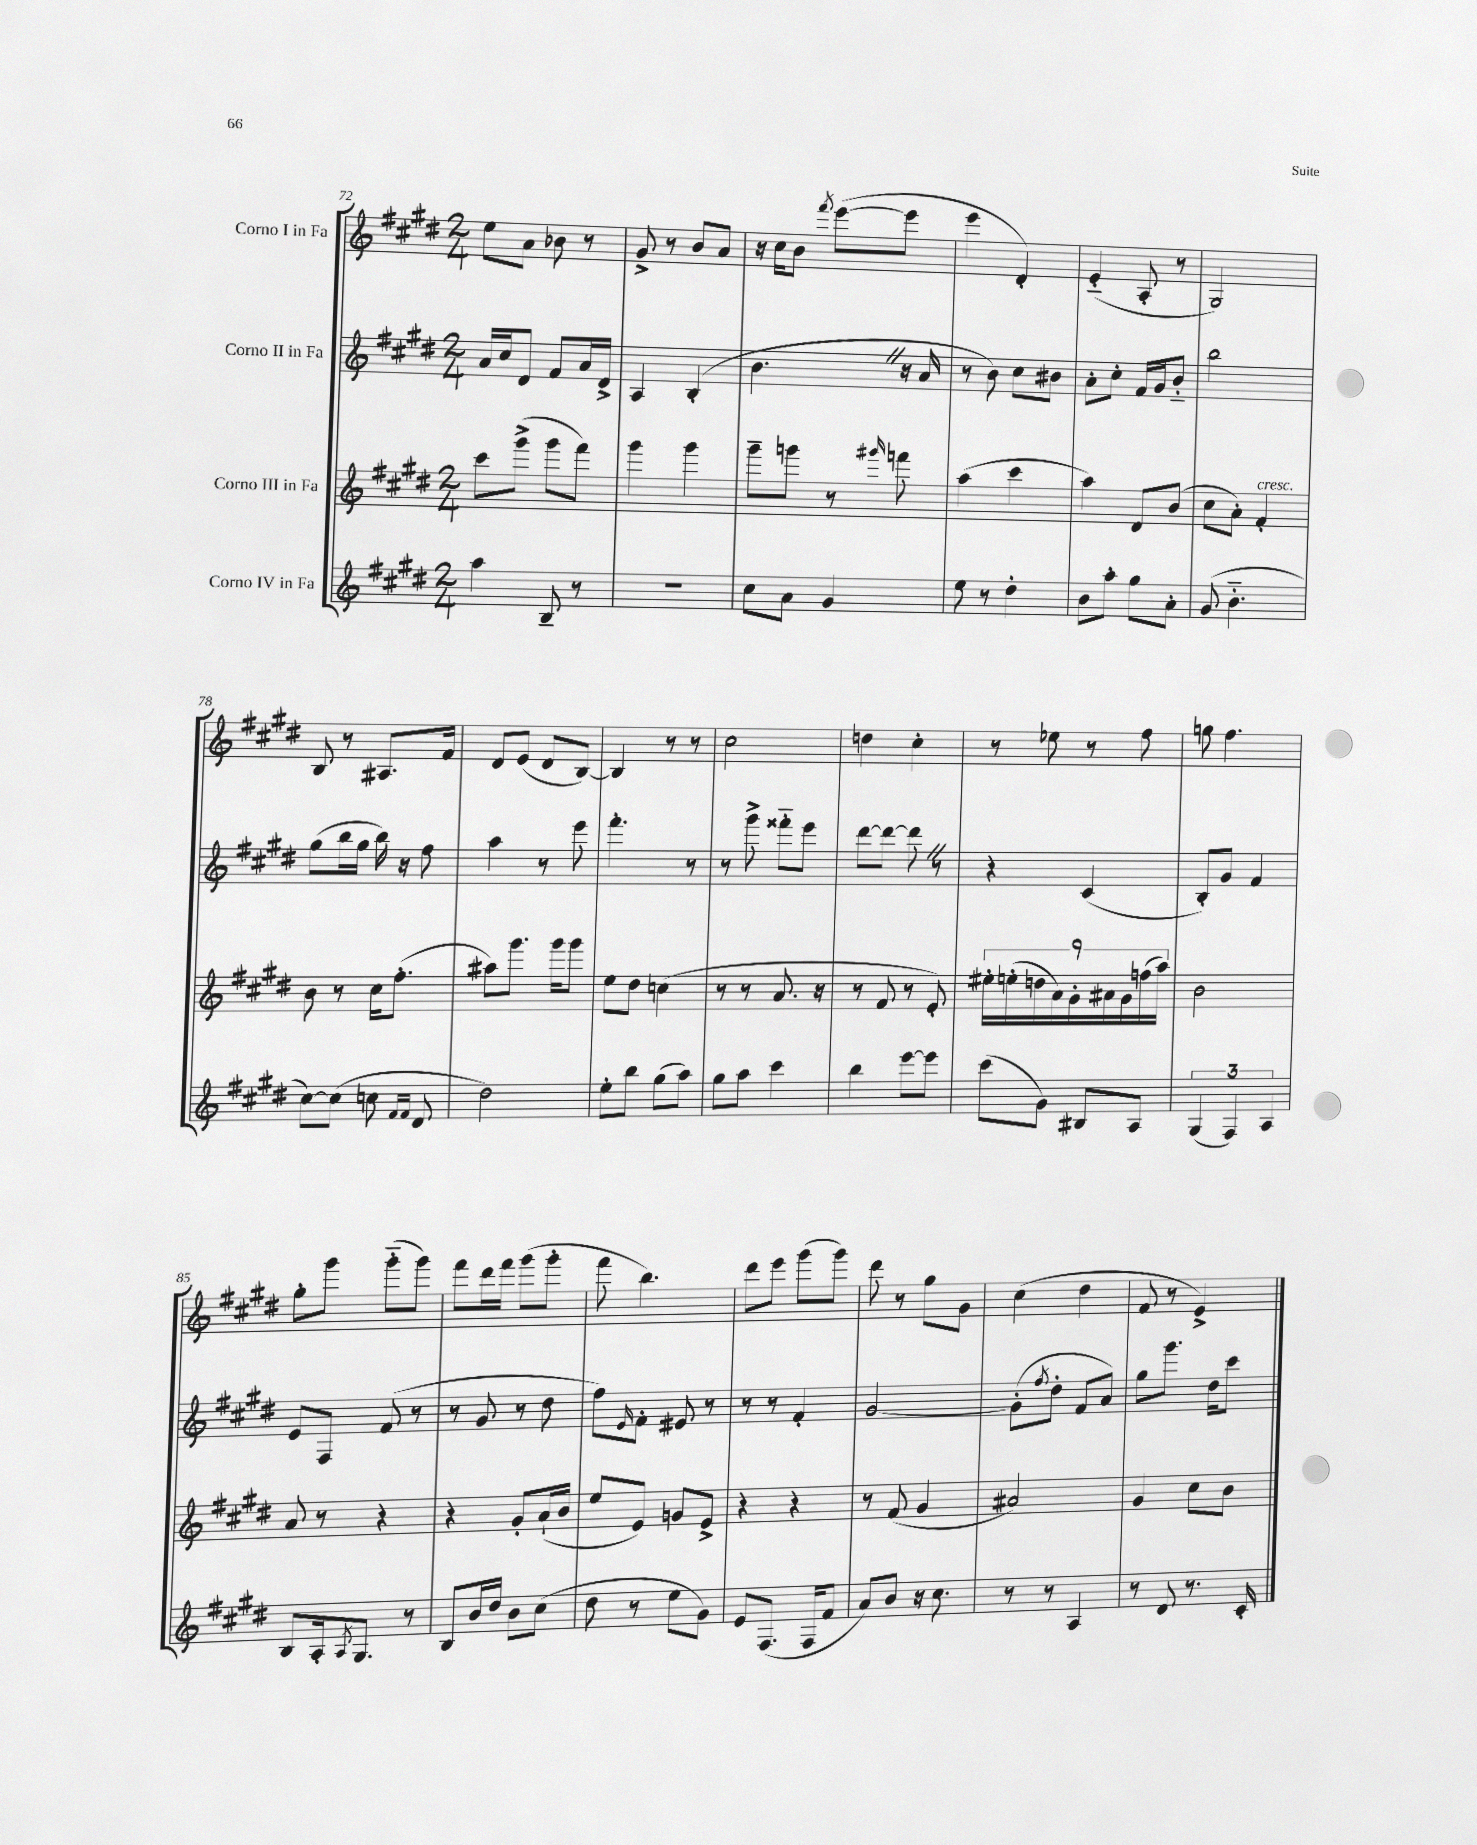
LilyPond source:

<<
\new StaffGroup <<
\new Staff = "s0" \with { instrumentName = "Corno I in Fa" } {
    \clef treble \key e \major \numericTimeSignature \time 2/4
    e''8 a'8 bes'8 r8 |
    gis'8-> r8 b'8 a'8 |
    r16 cis''16 b'8 \acciaccatura { fis'''8 } e'''8~( e'''8 |
    e'''4 dis'4-.) |
    e'4-_( a8-. r8 |
    gis2) |
    b8 r8 ais8. fis'16 |
    dis'8 e'8( dis'8 b8~) |
    b4 r8 r8 |
    cis''2 |
    d''4 cis''4-. |
    r8 ees''8 r8 fis''8 |
    g''8 fis''4. |
    gis''8-. gis'''8 gis'''8-_( gis'''8) |
    fis'''8 dis'''16 fis'''16 gis'''8( gis'''8-. |
    fis'''8 b''4.) |
    dis'''8 e'''8 gis'''8( gis'''8) |
    dis'''8 r8 gis''8 gis'8 |
    cis''4( dis''4 |
    fis'8 r8 e'4->) \bar "|." |
}
\new Staff = "s1" \with { instrumentName = "Corno II in Fa" } {
    \clef treble \key e \major \numericTimeSignature \time 2/4
    a'16 cis''16 dis'8 fis'8 a'16 dis'16-> |
    a4 b4-.( |
    b'4. \once \override BreathingSign.text = \markup { \musicglyph "scripts.caesura.straight" } \breathe r16 a'16 |
    r8 b'8) cis''8 bis'8 |
    a'8-. cis''8-. fis'16 gis'16 b'8-_ |
    b''2 |
    gis''8( b''16 gis''16 b''16) r16 fis''8 |
    a''4 r8 e'''8 |
    fis'''4.-. r8 |
    r8 gis'''8-> fisis'''8-_ e'''8 |
    dis'''8~ dis'''8~ dis'''8 \once \override BreathingSign.text = \markup { \musicglyph "scripts.caesura.straight" } \breathe r8 |
    r4 cis'4( |
    b8-.) gis'8 fis'4 |
    e'8 fis8 fis'8( r8 |
    r8 gis'8 r8 dis''8 |
    fis''8) \grace { e'16 } fis'8-. eis'8 r8 |
    r8 r8 fis'4-. |
    gis'2~ |
    gis'8-.( \acciaccatura { fis''8 } dis''8-. fis'8 a'8) |
    gis''8 gis'''8. dis''16 cis'''8 \bar "|." |
}
\new Staff = "s2" \with { instrumentName = "Corno III in Fa" } {
    \clef treble \key e \major \numericTimeSignature \time 2/4
    cis'''8 gis'''8->( gis'''8 fis'''8) |
    gis'''4 gis'''4 |
    gis'''8-- g'''8 r8 \grace { gis'''16 } f'''8 |
    a''4( cis'''4 |
    a''4) dis'8 b'8( |
    cis''8 a'8-.) fis'4-.^\markup { \italic "cresc." } |
    b'8 r8 cis''16 fis''8.-.( |
    ais''8) gis'''8. gis'''16 gis'''8 |
    e''8 dis''8 c''4( |
    r8 r8 a'8. r16 |
    r8 fis'8 r8 e'8-.) |
    \tuplet 9/8 { eis''16-. e''16-.( d''16 a'16) gis'16-. ais'16 gis'16 f''16( a''16) } |
    b'2 |
    a'8 r8 r4 |
    r4 gis'8-. a'16-!( b'16 |
    e''8 e'8) g'8 e'8-> |
    r4 r4 |
    r8 fis'8( gis'4 |
    ais'2) |
    gis'4 cis''8 b'8 \bar "|." |
}
\new Staff = "s3" \with { instrumentName = "Corno IV in Fa" } {
    \clef treble \key e \major \numericTimeSignature \time 2/4
    a''4 b8-- r8 |
    r2 |
    cis''8 a'8 gis'4 |
    e''8 r8 dis''4-. |
    b'8 a''8-. gis''8 a'8-. |
    gis'8( b'4.-_ |
    cis''8~) cis''8( c''8 \grace { fis'16 fis'16 } dis'8 |
    dis''2) |
    e''8-. b''8 gis''8( a''8) |
    gis''8 a''8 cis'''4 |
    b''4 e'''8~ e'''8 |
    cis'''8( gis'8) bis8 a8 |
    \tuplet 3/2 { gis4( fis4) a4 } |
    b8 a16-. \acciaccatura { a8 } gis8. r8 |
    b8 b'16 dis''16 b'8 cis''8( |
    dis''8 r8 e''8 gis'8) |
    e'8 fis8.( fis16 fis'8 |
    a'8) b'8 r16 cis''8. |
    r8 r8 a4 |
    r8 dis'8 r8. cis'16-. \bar "|." |
}
>>
>>
\layout { \context { \Score currentBarNumber = #72 } }
